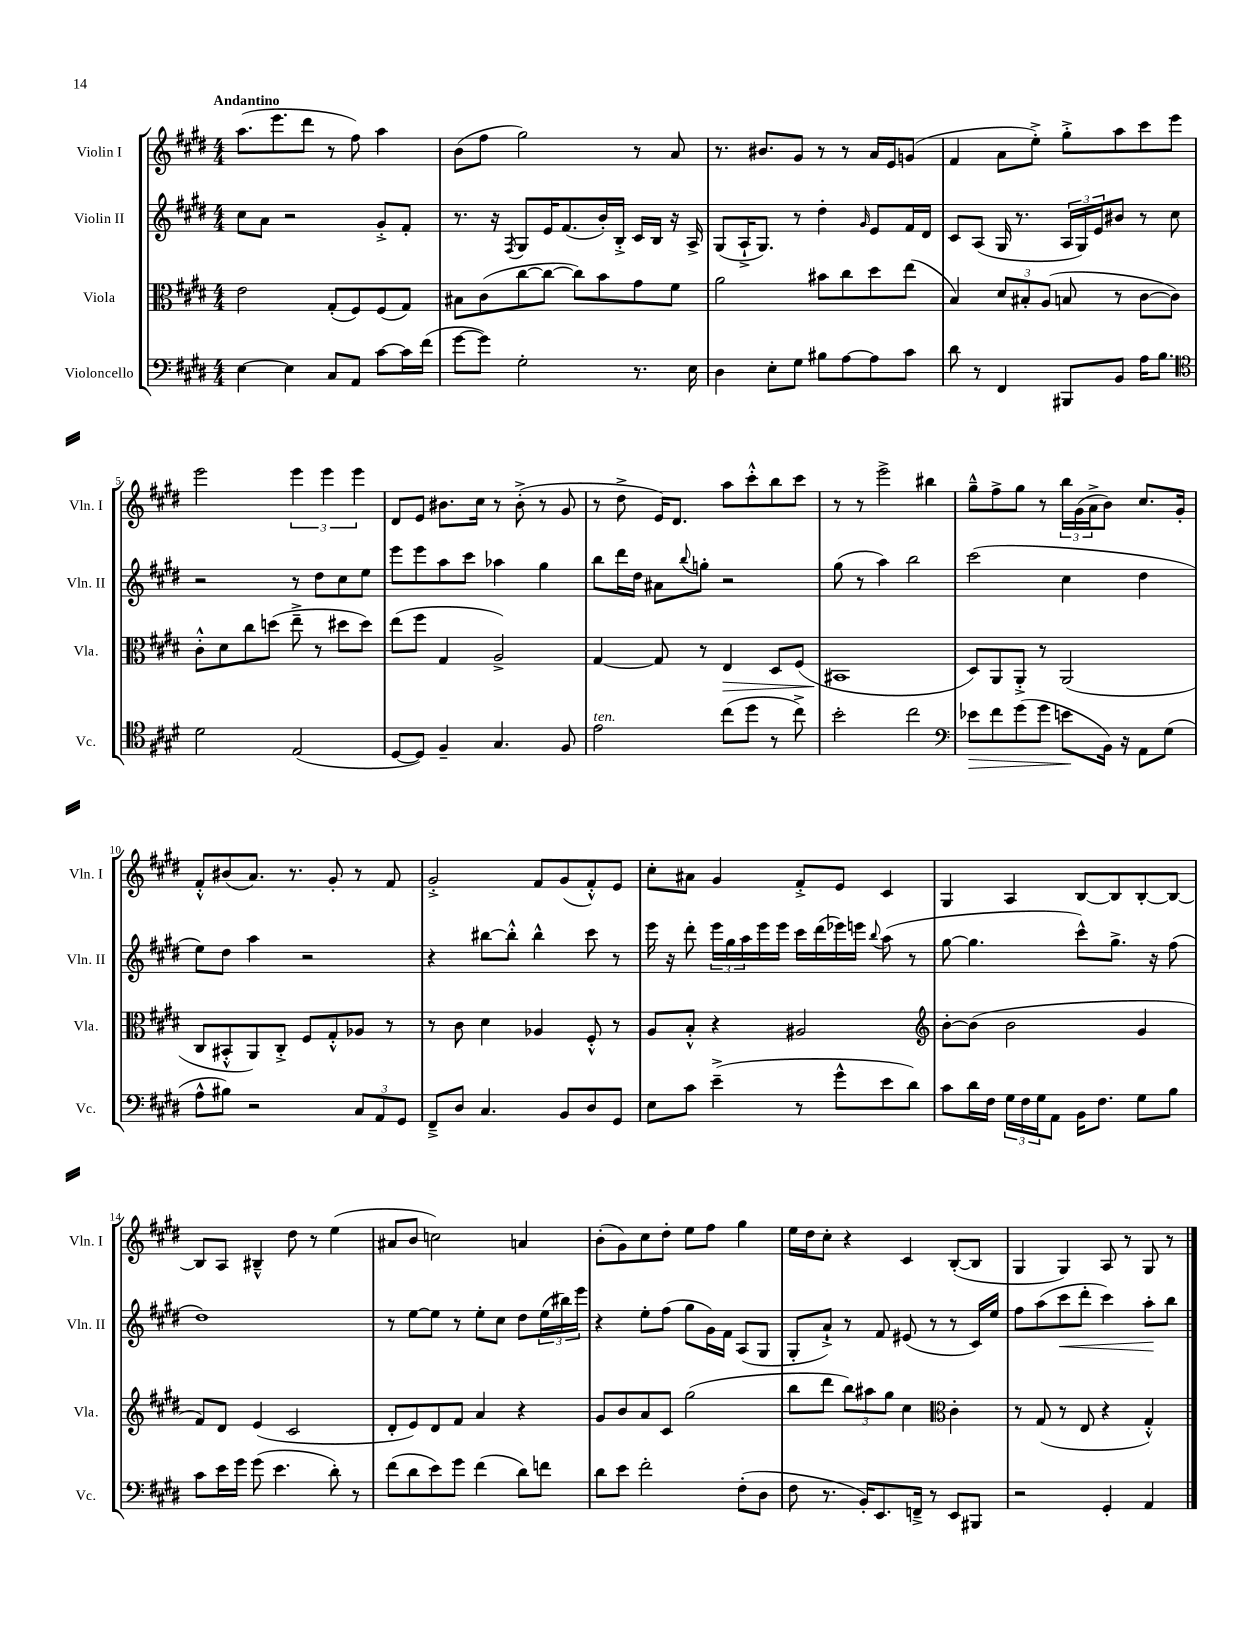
<<
\new StaffGroup <<
\new Staff = "s0" \with { instrumentName = "Violin I" shortInstrumentName = "Vln. I" } {
    \clef treble \key e \major \numericTimeSignature \time 4/4 \tempo "Andantino"
    a''8.( e'''8. dis'''8 r8 fis''8) a''4 |
    b'8( fis''8 gis''2) r8 a'8 |
    r8. bis'8. gis'8 r8 r8 a'16 e'16 g'8( |
    fis'4 a'8 e''8-.->) gis''8-.-> a''8 cis'''8 e'''8 |
    e'''2 \tuplet 3/2 { e'''4 e'''4 e'''4 } |
    dis'8 e'8 bis'8. cis''16 r8 bis'8-.->( r8 gis'8 |
    r8 dis''8-> e'16) dis'8. a''8 cis'''8-.-^ b''8 cis'''8 |
    r8 r8 e'''2-> bis''4 |
    gis''8---^ fis''8-> gis''8 r8 \tuplet 3/2 { b''16 gis'16( a'16-> } b'8) cis''8. gis'16-. |
    fis'8-.-^ bis'8( a'8.) r8. gis'8-. r8 fis'8 |
    gis'2-.-> fis'8 gis'8( fis'8-.-^) e'8 |
    cis''8-. ais'8 gis'4 fis'8-.-> e'8 cis'4 |
    gis4 a4 b8~ b8 b8~-. b8~ |
    b8 a8 bis4---^ dis''8 r8 e''4( |
    ais'8 b'8 c''2) a'4 |
    b'8-.( gis'8) cis''8 dis''8-. e''8 fis''8 gis''4 |
    e''16 dis''16 cis''8-. r4 cis'4 b8~-.( b8 |
    gis4 gis4) a8 r8 gis8 r8 \bar "|." |
}
\new Staff = "s1" \with { instrumentName = "Violin II" shortInstrumentName = "Vln. II" } {
    \clef treble \key e \major \numericTimeSignature \time 4/4
    cis''8 a'8 r2 gis'8-.-> fis'8-. |
    r8. r16 \acciaccatura { fis8 } gis8 e'16 fis'8.( b'16-.) b16-.-> cis'16 b16 r16 a16-> |
    gis8( a16-!-> gis8.) r8 dis''4-. \grace { gis'16 } e'8 fis'16 dis'16 |
    cis'8 a8( gis16 r8. \tuplet 3/2 { a16 gis16) e'16 } bis'8 r8 cis''8 |
    r2 r8 dis''8 cis''8 e''8 |
    e'''8 e'''8 a''8 cis'''8 aes''4 gis''4 |
    b''8 dis'''16 dis''16 ais'8 \appoggiatura { b''8 } g''8-. r2 |
    gis''8( r8 a''4) b''2 |
    cis'''2( cis''4 dis''4 |
    e''8) dis''8 a''4 r2 |
    r4 bis''8~ bis''8-.-^ bis''4-^ cis'''8 r8 |
    e'''16 r16 dis'''8-. \tuplet 3/2 { e'''16 gis''16 a''16 } e'''16 e'''16 cis'''16 dis'''16( ees'''16) e'''16 \appoggiatura { b''8 } a''8( r8 |
    gis''8~ gis''4. cis'''8-^) gis''8.-> r16 fis''8( |
    dis''1) |
    r8 e''8~ e''8 r8 e''8-. cis''8 dis''8 \tuplet 3/2 { e''16( bis''16) e'''16 } |
    r4 e''8-. fis''8( gis''8 gis'16) fis'16 a8( gis8 |
    gis8-. a'8-!->) r8 fis'8 eis'8( r8 r8 cis'16) e''16 |
    fis''8 a''8( cis'''8\< dis'''8-. cis'''4) a''8-.\! b''8 \bar "|." |
}
\new Staff = "s2" \with { instrumentName = "Viola" shortInstrumentName = "Vla." } {
    \clef alto \key e \major \numericTimeSignature \time 4/4
    e'2 gis8-.( fis8) fis8( gis8) |
    bis8 cis'8( cis''8~ cis''8~ cis''8) b'8 gis'8 fis'8 |
    a'2 bis'8 cis''8 dis''8 e''8( |
    b4) \tuplet 3/2 { dis'8 bis8-. a8( } b8 r8 cis'8~ cis'8) |
    cis'8-.-^ dis'8 cis''8 d''8( e''8---> r8 dis''8 dis''8) |
    e''8( fis''8 gis4 a2->) |
    gis4~ gis8 r8 e4\> dis8 fis8( |
    bis,1\! |
    dis8) a,8 a,8-.-> r8 a,2( |
    cis8 bis,8-.-^ a,8) cis8-.-> fis8 gis8-.-^ aes8 r8 |
    r8 cis'8 dis'4 aes4 fis8-.-^ r8 |
    a8 b8-.-^ r4 ais2 |
    \clef treble b'8~-. b'8( b'2 gis'4 |
    fis'8) dis'8 e'4( cis'2 |
    dis'8-. e'8) dis'8 fis'8 a'4 r4 |
    gis'8 b'8 a'8 cis'8 gis''2( |
    b''8 dis'''8 \tuplet 3/2 { b''8) ais''8 gis''8 } cis''4 \clef alto cis'4-. |
    r8 gis8( r8 e8 r4 gis4-.-^) \bar "|." |
}
\new Staff = "s3" \with { instrumentName = "Violoncello" shortInstrumentName = "Vc." } {
    \clef bass \key e \major \numericTimeSignature \time 4/4
    e4~ e4 cis8 a,8 cis'8~ cis'16 fis'16( |
    gis'8~ gis'8) gis2-. r8. e16 |
    dis4 e8-. gis8 bis8 a8~ a8 cis'8 |
    dis'8 r8 fis,4 bis,,8 b,8 a16 b8. |
    \clef tenor dis'2 e2( |
    dis8~ dis8) fis4-- gis4. fis8 |
    e'2^\markup { \italic "ten." } cis''8( dis''8 r8 cis''8->) |
    b'2-. cis''2 |
    \clef bass ees'8\> fis'8 gis'8( gis'8 e'8\! b,16) r16 a,8 gis8( |
    a8-^ bis8) r2 \tuplet 3/2 { cis8 a,8 gis,8 } |
    fis,8---> dis8 cis4. b,8 dis8 gis,8 |
    e8 cis'8 e'4--->( r8 gis'8-^ e'8 dis'8) |
    cis'8 dis'16 fis16 \tuplet 3/2 { gis16 fis16 gis16 } a,8 b,16 fis8. gis8 b8 |
    cis'8 e'16 gis'16 gis'8( e'4. dis'8-.) r8 |
    fis'8( dis'8 e'8) gis'8 fis'4( dis'8) f'8 |
    dis'8 e'8 fis'2-. fis8-.( dis8 |
    fis8 r8. b,16-.) e,8. f,16---> r8 e,8 bis,,8 |
    r2 gis,4-. a,4 \bar "|." |
}
>>
>>
